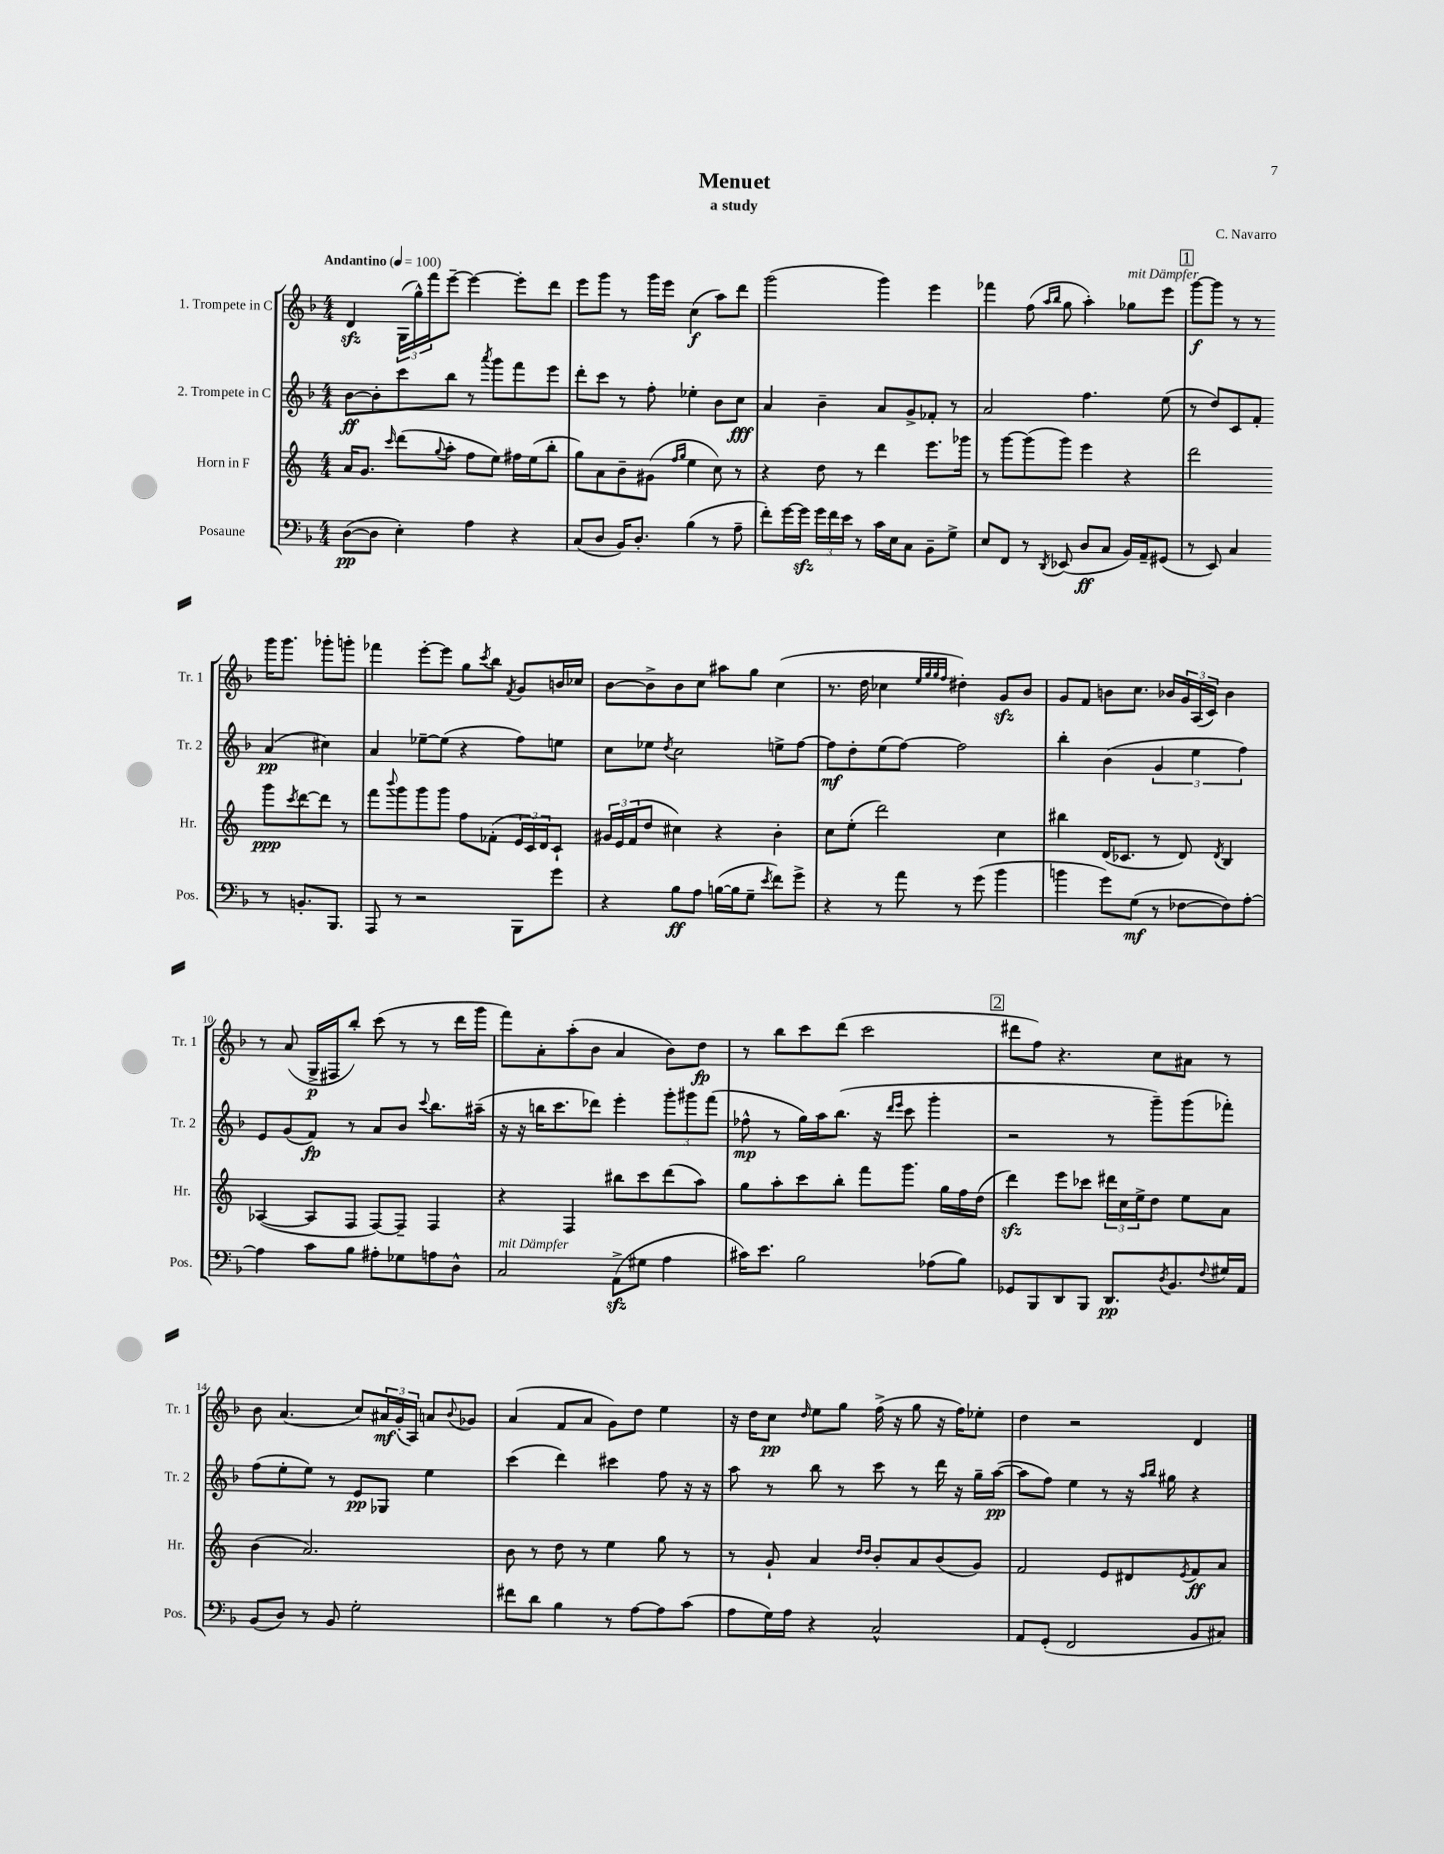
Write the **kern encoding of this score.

**kern	**dynam	**kern	**dynam	**kern	**dynam	**kern	**dynam
*part4	*part4	*part3	*part3	*part2	*part2	*part1	*part1
*staff4	*staff4	*staff3	*staff3	*staff2	*staff2	*staff1	*staff1
*I"Posaune	*	*I"Horn in F	*	*I"2. Trompete in C	*	*I"1. Trompete in C	*
*I'Pos.	*	*I'Hr.	*	*I'Tr. 2	*	*I'Tr. 1	*
*clefF4	*	*clefG2	*	*clefG2	*	*clefG2	*
*k[b-]	*	*k[]	*	*k[b-]	*	*k[b-]	*
*M4/4	*	*M4/4	*	*M4/4	*	*M4/4	*
*MM100	*	*MM100	*	*MM100	*	*MM100	*
=1	=1	=1	=1	=1	=1	=1	=1
!	!	!	!	!	!	!LO:TX:a:B:t=Andantino	!
([8D\L	pp	16a/KL	.	[8b-\L	ff	4dzz/	.
.	.	8.g/J	.	.	.	.	.
8D\J]	.	.	.	8b-'\]	.	.	.
.	.	16qqccc/	.	.	.	.	.
4E'\)	.	(8ddd\L	.	8ccc\	.	(24G\LL	.
.	.	.	.	.	.	24gg^^\)	.
.	.	.	.	.	.	24fff\J	.
.	.	8qqgg/	.	.	.	.	.
.	.	8aa'\J	.	8bb-\J	.	[8eee~\J	.
4A\	.	8ff\L	.	8r	.	4eee\_	.
.	.	.	.	8qaaa/	.	.	.
.	.	8ee\J)	.	8ggg\L	.	.	.
4r	.	16ff#X\LL	.	8fff\	.	8eee'\L]	.
.	.	(16ee\J	.	.	.	.	.
.	.	8bb'\J	.	8eee\J	.	8ddd\J	.
=2	=2	=2	=2	=2	=2	=2	=2
(8C/L	.	8gg\L)	.	8ddd'\L	.	8eee\L	.
8D/J	.	8a\	.	8ccc\J	.	8ggg\J	.
16BB-/KL)	.	8b~\	.	8r	.	8r	.
8.D'/J	.	.	.	.	.	.	.
.	.	(8g#X\J	.	8ff'\	.	16ggg\LL	.
.	.	.	.	.	.	16eee\JJ	.
.	.	16qqff/LL	.	.	.	.	.
.	.	16qqgg/JJ	.	.	.	.	.
(4B-\	.	4ee\	.	4ee-X'\	.	(4cc\	f
8r	.	8cc\)	.	8b-\L	.	8aa\L)	.
8A~\	.	8r	.	8cc\J	fff	8ddd\J	.
=3	=3	=3	=3	=3	=3	=3	=3
8f'\L)	.	4r	.	4a/	.	(2ggg\	.
[16g\L	.	.	.	.	.	.	.
16gzz\JJ]	.	.	.	.	.	.	.
24g\LL	.	8dd\	.	4b-~\	.	.	.
24f\	.	.	.	.	.	.	.
24e\JJ	.	.	.	.	.	.	.
8r	.	8r	.	.	.	.	.
16c\LL	.	4ddd\	.	8a/L	.	4ggg\)	.
16E\J	.	.	.	.	.	.	.
8C\J	.	.	.	8g^/	.	.	.
8BB-~\L	.	8.eee\L	.	8f-X'/J	.	4eee\	.
8G^\J	.	.	.	8r	.	.	.
.	.	16ggg-X\Jk	.	.	.	.	.
=4	=4	=4	=4	=4	=4	=4	=4
8E/L	.	8r	.	2a/	.	4fff-X\	.
8FF/J	.	[8ggg\L	.	.	.	.	.
8r	.	(8ggg\]	.	.	.	(8ff\	.
.	.	.	.	.	.	16qqaa/LL	.
8qDD/	.	.	.	.	.	16qqbb-/JJ	.
(8EE-X/	.	8ggg\J)	.	.	.	8gg\	.
8D/L	ff	4eee\	.	4.ff\	.	4aa'\)	.
8C/J	.	.	.	.	.	.	.
!	!	!	!	!	!	!LO:TX:a:i:t=mit Dämpfer	!
16BB-/LL)	.	4r	.	.	.	8gg-X\L	.
16AA~/J	.	.	.	.	.	.	.
(8GG#X/J	.	.	.	(8ee\	.	8eee\J	.
!!LO:REH:place=s1:t=1
=5	=5	=5	=5	=5	=5	=5	=5
8r	.	2ddd\	.	8r	.	[8ggg\L	f
8EE/)	.	.	.	8dd/L)	.	8ggg\J]	.
4C/	.	.	.	8c/	.	8r	.
.	.	.	.	8f'/J	.	8r	.
8r	.	8ggg\L	ppp	(4a/	pp	16ggg\KL	.
.	.	.	.	.	.	8.ggg\J	.
.	.	8qccc/	.	.	.	.	.
8.BBn'/L	.	[8ddd\	.	.	.	.	.
.	.	8ddd\J]	.	4cc#X\)	.	8ggg-X'\L	.
8.BBB-/J	.	.	.	.	.	.	.
.	.	8r	.	.	.	8gggn'\J	.
!!LO:LB:g=z
=6	=6	=6	=6	=6	=6	=6	=6
8AAA/	.	8fff\L	.	4a/	.	4fff-X\	.
.	.	8qqbbb/	.	.	.	.	.
8r	.	8ggg\	.	.	.	.	.
2r	.	8ggg\	.	[8ee-X~\L	.	[8eee'\L	.
.	.	8ggg\J	.	(8ee-\J]	.	8eee\J]	.
.	.	8ff\L	.	4r	.	8gg\L	.
.	.	.	.	.	.	8qccc/	.
.	.	(8f-X'\J	.	.	.	8bb-\J	.
.	.	.	.	.	.	8qf/	.
8BBB-\L	.	24e/LL	.	8ff\L)	.	8g/L	.
.	.	24c/)	.	.	.	.	.
.	.	24d/J	.	.	.	.	.
8g\J	.	8c`/J	.	8een\J	.	16bn/L	.
.	.	.	.	.	.	16cc-X/JJ	.
=7	=7	=7	=7	=7	=7	=7	=7
4r	.	24g#X/LL	.	8cc\L	.	[8b-\L	.
.	.	24e/	.	.	.	.	.
.	.	(24f/J	.	.	.	.	.
.	.	8dd/J	.	8ee-X\J	.	8b-^\]	.
.	.	.	.	8qdd/	.	.	.
8B-\L	ff	4cc#X\)	.	2cc\	.	8b-\	.
8A\J	.	.	.	.	.	8cc\J	.
([16Bn\LL	.	4r	.	.	.	8aa#X\L	.
16B\J]	.	.	.	.	.	.	.
8G~\J	.	.	.	.	.	8gg\J	.
8qe/	.	.	.	.	.	.	.
8f\L)	.	4b'\	.	8een^\L	.	(4cc\	.
8g^\J	.	.	.	[8ff\J	.	.	.
=8	=8	=8	=8	=8	=8	=8	=8
4r	.	8cc\L	.	8ff\L]	mf	8.r	.
.	.	(8ee'\J	.	8dd'\	.	.	.
.	.	.	.	.	.	16dd\	.
8r	.	2ddd\)	.	(8ee\	.	4cc-X\	.
8a\	.	.	.	[8ff\J)	.	.	.
.	.	.	.	.	.	32qqee/LLL	.
.	.	.	.	.	.	32qqgg/	.
.	.	.	.	.	.	32qqgg/	.
.	.	.	.	.	.	32qqff/JJJ	.
8r	.	.	.	2ff\]	.	4dd#X'\)	.
(8g\	.	.	.	.	.	.	.
4b-\	.	4cc\	.	.	.	8gzz/L	.
.	.	.	.	.	.	8b-/J	.
=9	=9	=9	=9	=9	=9	=9	=9
4bn\	.	4bb#X\	.	4bb-'\	.	8g/L	.
.	.	.	.	.	.	8f/J	.
8g\L)	.	(16d/KL	.	(4b-\	.	8bn\L	.
.	.	8.c-X/J	.	.	.	.	.
(8G\J	mf	.	.	.	.	8.cc\J	.
8r	.	8r	.	6g/	.	.	.
.	.	.	.	.	.	16b-X/LL	.
[8F-X\L	.	8d/)	.	.	.	24g/	.
.	.	.	.	6ee\	.	(24A/	.
.	.	.	.	.	.	24c/JJ)	.
.	.	8qd/	.	.	.	.	.
8F-\])	.	4B/	.	.	.	4b-\	.
.	.	.	.	6ff\)	.	.	.
[8A'\J	.	.	.	.	.	.	.
!!LO:LB:g=z
=10	=10	=10	=10	=10	=10	=10	=10
4A\]	.	([4A-X/	.	8e/L	.	8r	.
.	.	.	.	(8g/	.	(8a/	.
8c\L	.	8A-/L]	.	8f/J)	fp	16G^/LL	p
.	.	.	.	.	.	16F#X/J	.
8B-\J	.	8F/J	.	8r	.	8bb-'/J)	.
8A#X'\L	.	[8F/L)	.	8a/L	.	(8ccc\	.
8G-X\	.	8F~/J]	.	8b-/J	.	8r	.
.	.	.	.	8qqccc/	.	.	.
8An\	.	4F/	.	8.bb-\L	.	8r	.
8D^^\J	.	.	.	.	.	16ddd\LL	.
.	.	.	.	(16aa#X~\Jk	.	16ggg\JJ	.
=11	=11	=11	=11	=11	=11	=11	=11
!LO:TX:a:i:t=mit Dämpfer	!	!	!	!	!	!	!
2C/	.	4r	.	16r	.	8fff\L)	.
.	.	.	.	16r	.	.	.
.	.	.	.	16bbn\KL	.	8a'\	.
.	.	.	.	8.ccc\	.	.	.
.	.	4F/	.	.	.	(8aa'\	.
.	.	.	.	8ddd-X\J)	.	8b-\J	.
(8AAzz^\L	.	8bb#X\L	.	4eee'\	.	4a/	.
8G#X\J	.	8ccc\	.	.	.	.	.
4A\	.	(8ddd\	.	12ggg'\L	.	8b-\L)	.
.	.	.	.	12ggg#X\	.	.	.
.	.	8aa\J)	.	.	.	8dd\J	fp
.	.	.	.	(12fff\J	.	.	.
=12	=12	=12	=12	=12	=12	=12	=12
16c#X\KL)	.	8gg\L	.	8ff-X^^\	mp	8r	.
8.e\J	.	.	.	.	.	.	.
.	.	8aa'\	.	8r	.	8bb-\L	.
2B-\	.	8ccc\	.	16gg\LL)	.	8ccc\	.
.	.	.	.	16aa\J	.	.	.
.	.	8bb'\J	.	(8.bb-\J	.	(8ddd\J	.
.	.	8fff\L	.	.	.	2ccc\	.
.	.	.	.	16r	.	.	.
.	.	.	.	16qqddd/LL	.	.	.
.	.	.	.	16qqeee/JJ	.	.	.
.	.	8.ggg\J	.	8ccc\	.	.	.
(8A-X\L	.	.	.	4ggg'\	.	.	.
.	.	16gg\LL	.	.	.	.	.
8B-\J)	.	16ff\	.	.	.	.	.
.	.	(16dd\JJ	.	.	.	.	.
!!LO:REH:place=s1:t=2
=13	=13	=13	=13	=13	=13	=13	=13
8GG-X/L	.	4dddzz\)	.	2r	.	8ddd#X\L	.
8BBB-/	.	.	.	.	.	8ff\J)	.
8DD/	.	8eee\L	.	.	.	4.r	.
8BBB-/J	.	8ccc-X\J	.	.	.	.	.
8.DD/L	pp	24ddd#X\LL	.	8r	.	.	.
.	.	24cc\	.	.	.	.	.
.	.	24ee^\J	.	.	.	.	.
.	.	8dd\J	.	8ggg~\L)	.	8cc\L	.
8qD/	.	.	.	.	.	.	.
8.BB-/	.	.	.	.	.	.	.
.	.	8ee\L	.	(8ggg\	.	8a#X\J	.
8qqF/	.	.	.	.	.	.	.
16G#X/L	.	8a\J	.	8fff-X'\J)	.	8r	.
16AA/JJ	.	.	.	.	.	.	.
!!LO:LB:g=z
=14	=14	=14	=14	=14	=14	=14	=14
(8BB-/L	.	(4b\	.	(8ff\L	.	8b-\	.
8D/J)	.	.	.	8ee'\	.	(4.a/	.
8r	.	2.a/)	.	8ee\J)	.	.	.
8BB-/	.	.	.	8r	.	.	.
2G'\	.	.	.	8e/L	pp	8cc/L)	.
.	.	.	.	8G-X/J	.	24a#X/L	mf
.	.	.	.	.	.	(24g'/	.
.	.	.	.	.	.	24A/JJ)	.
.	.	.	.	4ee\	.	8an/L	.
.	.	.	.	.	.	8qqb-/	.
.	.	.	.	.	.	8g-X/J	.
=15	=15	=15	=15	=15	=15	=15	=15
8f#X\L	.	8b\	.	(4ccc\	.	(4a/	.
8d\J	.	8r	.	.	.	.	.
4B-\	.	8dd\	.	4ddd\)	.	8f/L	.
.	.	8r	.	.	.	8a/J	.
8r	.	4ee\	.	4ccc#X\	.	8g\L)	.
[8A\L	.	.	.	.	.	8dd\J	.
8A\]	.	8gg\	.	8ff\	.	4ee\	.
(8c\J	.	8r	.	16r	.	.	.
.	.	.	.	16r	.	.	.
=16	=16	=16	=16	=16	=16	=16	=16
8A\L	.	8r	.	8aa\	.	16r	.
.	.	.	.	.	.	16dd\KL	.
16G\L)	.	8g`/	.	8r	.	8cc\J	pp
16A\JJ	.	.	.	.	.	.	.
.	.	.	.	.	.	16qqdd/	.
4r	.	4a/	.	8bb-\	.	8ee\L	.
.	.	.	.	8r	.	8gg\J	.
.	.	16qqdd/LL	.	.	.	.	.
.	.	16qqdd/JJ	.	.	.	.	.
2C^^/	.	8b'/L	.	8ccc\	.	(16ff^\	.
.	.	.	.	.	.	16r	.
.	.	8a/	.	8r	.	8gg\	.
.	.	(8b/	.	16ddd\	.	16r	.
.	.	.	.	16r	.	16ff\KL)	.
.	.	8g/J)	.	16gg~\LL	.	8ee-X'\J	.
.	.	.	.	([16aa\JJ	pp	.	.
=17	=17	=17	=17	=17	=17	=17	=17
8AA/L	.	2f/	.	8aa\L]	.	4dd\	.
(8GG'/J	.	.	.	8ff\J)	.	.	.
2FF/	.	.	.	4ee\	.	2r	.
.	.	8e/L	.	8r	.	.	.
.	.	8d#X/	.	16r	.	.	.
.	.	.	.	16qqaa/LL	.	.	.
.	.	.	.	16qqbb-/JJ	.	.	.
.	.	.	.	16gg#X\	.	.	.
.	.	8qe/	.	.	.	.	.
8BB-/L	.	8f/	ff	4r	.	4d/	.
8C#X/J)	.	8a/J	.	.	.	.	.
==	==	==	==	==	==	==	==
*-	*-	*-	*-	*-	*-	*-	*-
